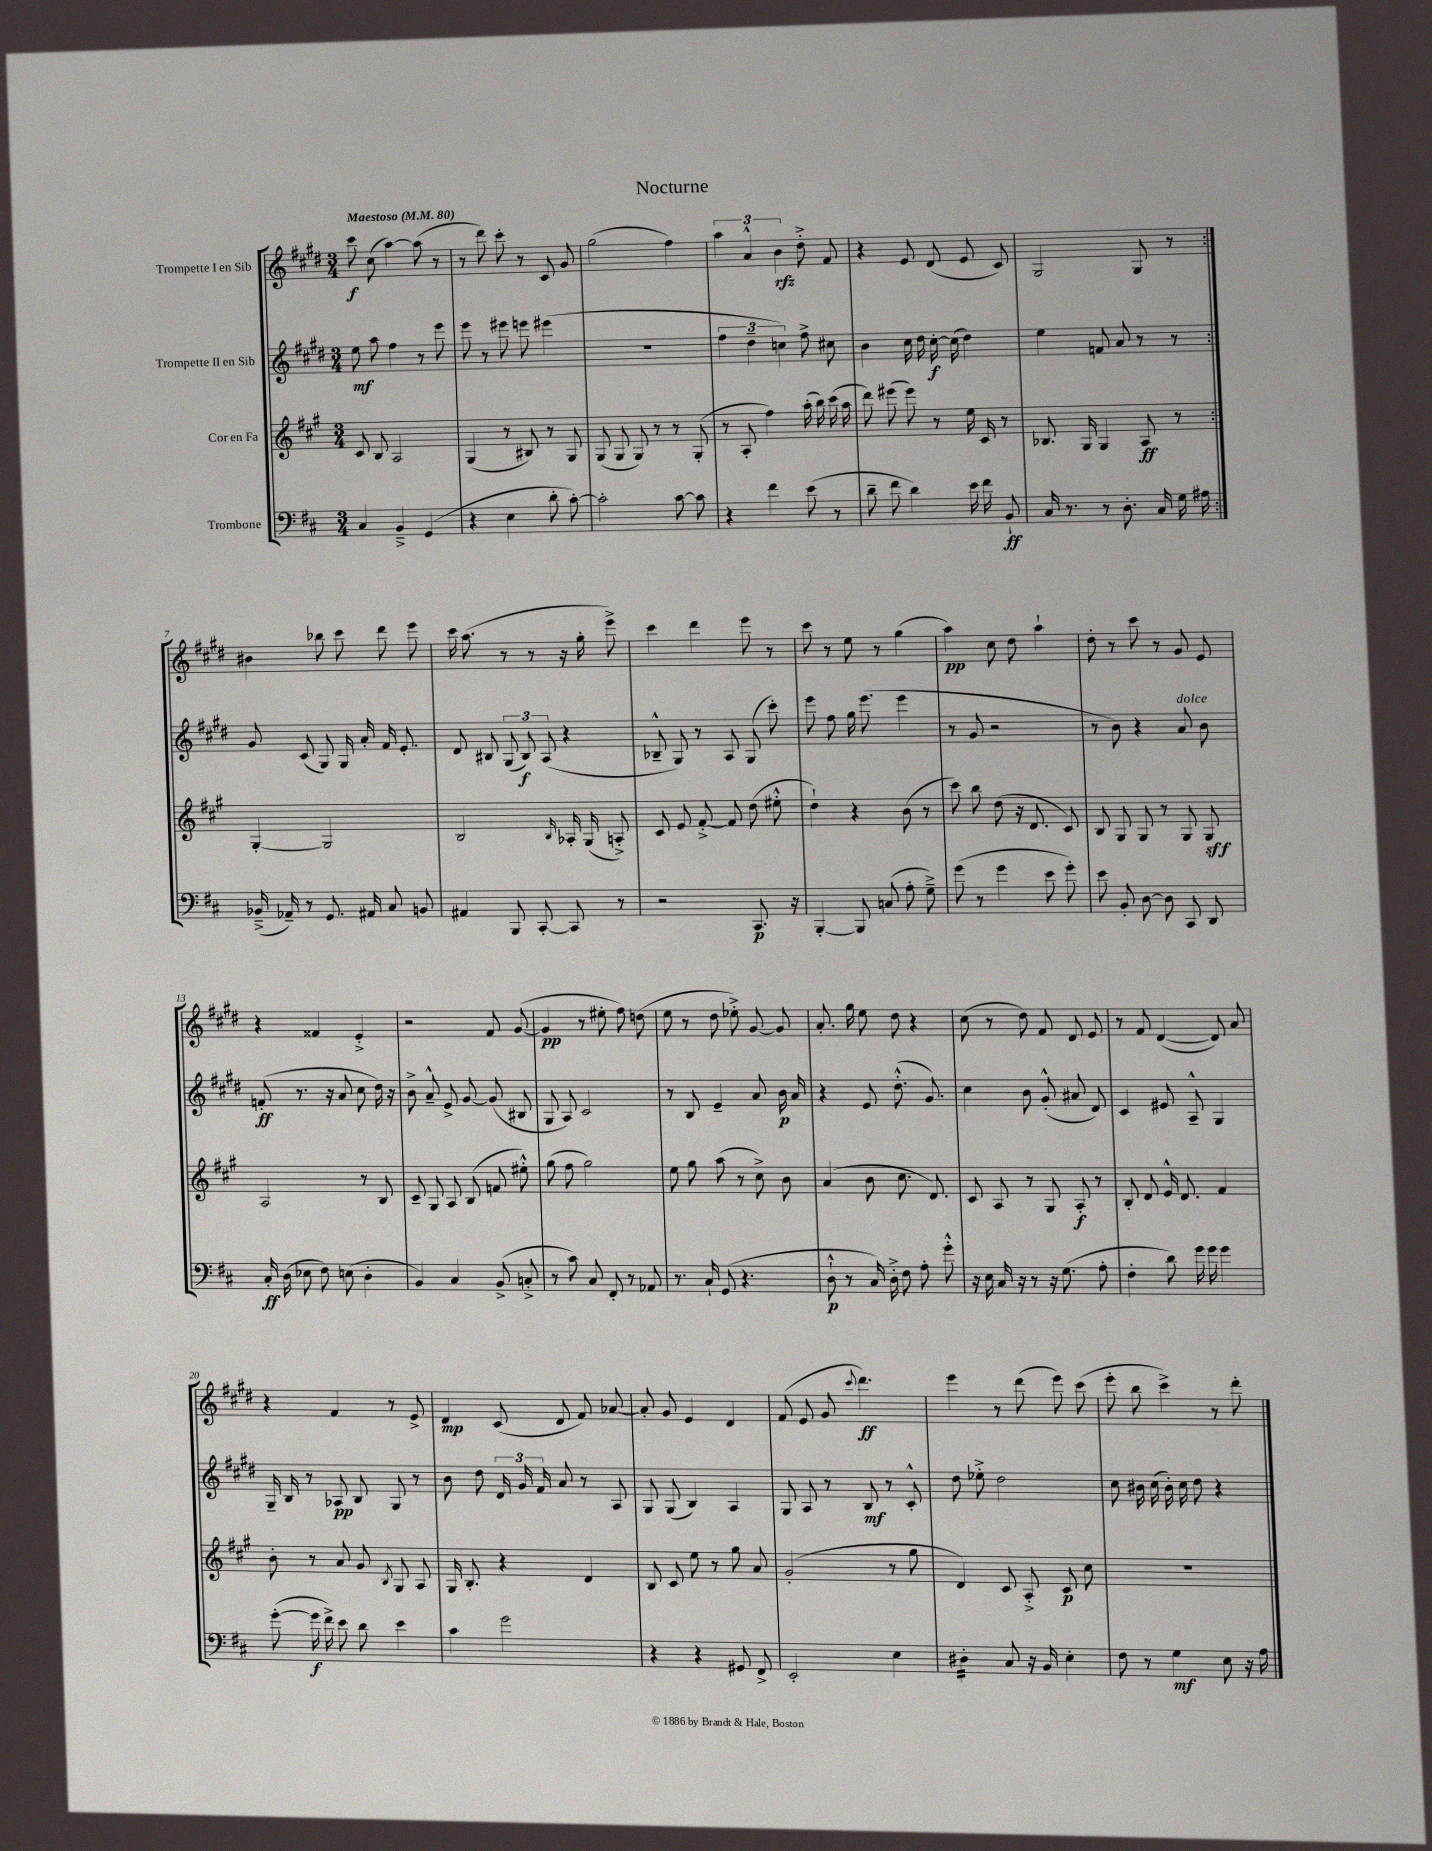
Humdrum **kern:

**kern	**kern	**kern	**kern
*staff4	*staff3	*staff2	*staff1
*clefF4	*clefG2	*clefG2	*clefG2
*k[f#c#]	*k[f#c#g#]	*k[f#c#g#d#]	*k[f#c#g#d#]
*M3/4	*M3/4	*M3/4	*M3/4
*MM80	*MM80	*MM80	*MM80
4C#	8c#	8ee	8ccc#
.	8B	8aa	(8cc#
4BB~^	2A	4ff#	[4aa)
(4GG	.	8r	(8aa]
.	.	8eee	8r
=	=	=	=
4r	(4G#	8eee	8r
.	.	8r	8ddd#)
4E	8r	8eee#	8ccc#'
.	8B#)	8eee	8r
8d'	8r	(4eee#	8c#
[8c#')	8G#	.	8g#
=	=	=	=
2c#']	(8G#	2.r	(2gg#
.	8G#	.	.
.	8G#)	.	.
.	8r	.	.
[8c#	8r	.	4ff#)
8c#]	(8G#'	.	.
=	=	=	=
4r	8r	6ff#	6aa
.	8A'	.	.
.	.	6dd#~	6a^^
4f#	4ff#)	.	.
.	.	6cc)	6b
(8e	(16aa'	8ff#^	8dd#'^
.	16bb)	.	.
8r	(16ccc#	8cc#	8f#
.	16aa	.	.
=	=	=	=
8d~	8ddd)	4b	4r
8f#	(8eee#	.	.
4d)	8eee#)	16cc#	8e
.	.	16dd#	.
.	8r	[16cc#'	(8d#
.	.	(16cc#]	.
16e	16ee	4dd#)	8e
16f#	16c#	.	.
8BB`	8r	.	8c#)
=	=	=	=
16C#	8.B-	4ee	2G#
8.r	.	.	.
.	16G#	.	.
8r	4G#	8f	.
8.D'	.	8a	.
.	8A	8r	8G#
16C#	.	.	.
16G	8r	8r	8r
16A#	.	.	.
=:|!	=:|!	=:|!	=:|!
(16BB-~^	[4G#'	8g#	4b#
16AA-~)	.	.	.
8r	.	(8c#	.
8.GG	2G#]	8G#)	8bb-
.	.	16G#	8ccc#
16AA#	.	16a'	.
8C#	.	16f#	8ddd#
.	.	8.e'	.
8BB	.	.	8eee
=	=	=	=
4AA#	2B	8d#	16ccc#
.	.	.	(8.aa
.	.	8B#	.
8BBB	.	(12G#	8r
.	.	12B#)	.
[8CC#'	.	.	8r
.	.	(12A	.
.	16qqB	.	.
8CC#]	16A-'	4r	16r
.	(16G#	.	16gg#'
8r	8A'^)	.	8eee^)
=	=	=	=
2r	8c#	8B-~^^	4ccc#
.	8e	8G#)	.
.	[8f#'^	8r	4ddd#
.	8f#]	8A	.
8.CC#	(8dd	(8G#	8eee
.	8ee#'^^	8ccc#')	8r
16r	.	.	.
=	=	=	=
[4BBB'	4dd`)	8eee	8ccc#
.	.	8ff#	8r
8BBB]	4r	16gg#	8ee
.	.	(8.eee	.
(8C	.	.	8r
8A'	(8b	4eee	(4gg#
8G~^)	8r	.	.
=	=	=	=
(8g	8ccc#)	8r	4aa)
8r	8bb	8g#	.
4g	(8dd	2r	8cc#
.	16r	.	8dd#
.	8.d	.	.
8e	.	.	4aa`
8g')	8c#)	.	.
=	=	=	=
8e	8B	8r	8dd#'
8BB'	8G#	8b)	8r
[8D	8G#	4r	8ccc#
8D]	8r	.	8r
8CC#	8G#	8a	8g#
8DD	8G#	8b	8e
=	=	=	=
16C#'	2A	(8f'	4r
(16D	.	.	.
8E-	.	8.r	.
8F#)	.	.	4f##
.	.	16r	.
(8E	.	8a	.
4D'	8r	8cc#	4e'^
.	8B	16dd#)	.
.	.	16r	.
=	=	=	=
4BB)	8c#~	8b^	2r
.	8G#	8a~^^	.
4C#	8A	8e^	.
.	(8B	[8g#	.
(8BB^	8f	(8g#]	8f#
8C'^	8ee#'^^)	8B#	([8g#
=	=	=	=
8r	(8gg#	8G#	4g#]
8c#)	8ff#	8A)	.
8C#	2gg#)	2c#	8r
8FF#'	.	.	8ee#'
8r	.	.	8ff#)
8AA-	.	.	(8dd
=	=	=	=
8.r	8ee	8r	8ee
.	8gg#	8B	8r
16C#`	.	.	.
(8GG	(8aa	4e~	8dd#
4.r	8r	.	8ee-'^)
.	8cc#^)	8a	[8g#
.	8b	16b	8g#]
.	.	16a	.
=	=	=	=
8D`^^	(4a	4r	8.a'
8r	.	.	.
.	.	.	16gg#
16C#)	8b	8e	8ee
16D'^	.	.	.
8F#	8.cc#	(8.dd#'^^	8dd#
8A'	.	.	4r
.	8.d)	8.g#)	.
8g'^^	.	.	.
=	=	=	=
16r	8c#	4cc#	(8cc#
16E	.	.	.
16C#	8A	.	8r
16r	.	.	.
8r	8r	8b	8dd#)
16r	8G#	(8g#'^^	8f#
(8.G	.	.	.
.	8A'	8a#	8d#
8A'	8r	8d#)	8e
=	=	=	=
4F#'	8B'	4c#	8r
.	8d	.	8f#
8d)	16e^^	8e#	([4d#
.	8.d	.	.
16g	.	8A~^^	.
16g	.	.	.
4g	4f#	4G#	8d#])
.	.	.	8a
=	=	=	=
([8g'	8b'	16G#~	4r
.	.	16B	.
16g]	8r	8r	.
16f#^)	.	.	.
8e	8a	8A-	4f#
8d	8g#	8B	.
.	8qB	.	.
4e	8G#	8G#	8r
.	8A	8r	8e^
=	=	=	=
4c#	16G#	8b	4d#
.	8.B'	.	.
.	.	8dd#	.
2g	4r	24d#	(8c#
.	.	24g#	.
.	.	24f#	.
.	.	8a	8d#
.	4d	8r	8f#)
.	.	8A	[8a-
=	=	=	=
4r	8B	8G#	8a-']
.	8c#	(8G#	8g#
4r	8ee	4B)	4e
.	8r	.	.
8GG#	8gg#	4A	4d#
8FF#^	8a	.	.
=	=	=	=
2EE'	(2g#'	8G#	(8f#
.	.	8A	8e
.	.	8r	8g#
.	.	.	8qqccc#
.	.	8B	4.ddd#)
4E	8r	8r	.
.	8gg#	8c#'^^	.
=	=	=	=
4D#'	4d)	8dd#	4eee
.	.	8ee-'^	.
8C#	8c#	2dd#	8r
16r	8A'^	.	(8ddd#
16BB	.	.	.
4E'	8c#	.	8eee)
.	8cc#	.	(8ccc#
=	=	=	=
8F#	2.r	8cc#	8eee'
8r	.	16b#	8bb
.	.	(16cc#	.
4G	.	16b#')	4ccc#^)
.	.	16cc#	.
.	.	8dd#	.
8E	.	4r	8r
16r	.	.	8ddd#'
16A	.	.	.
==	==	==	==
*-	*-	*-	*-
